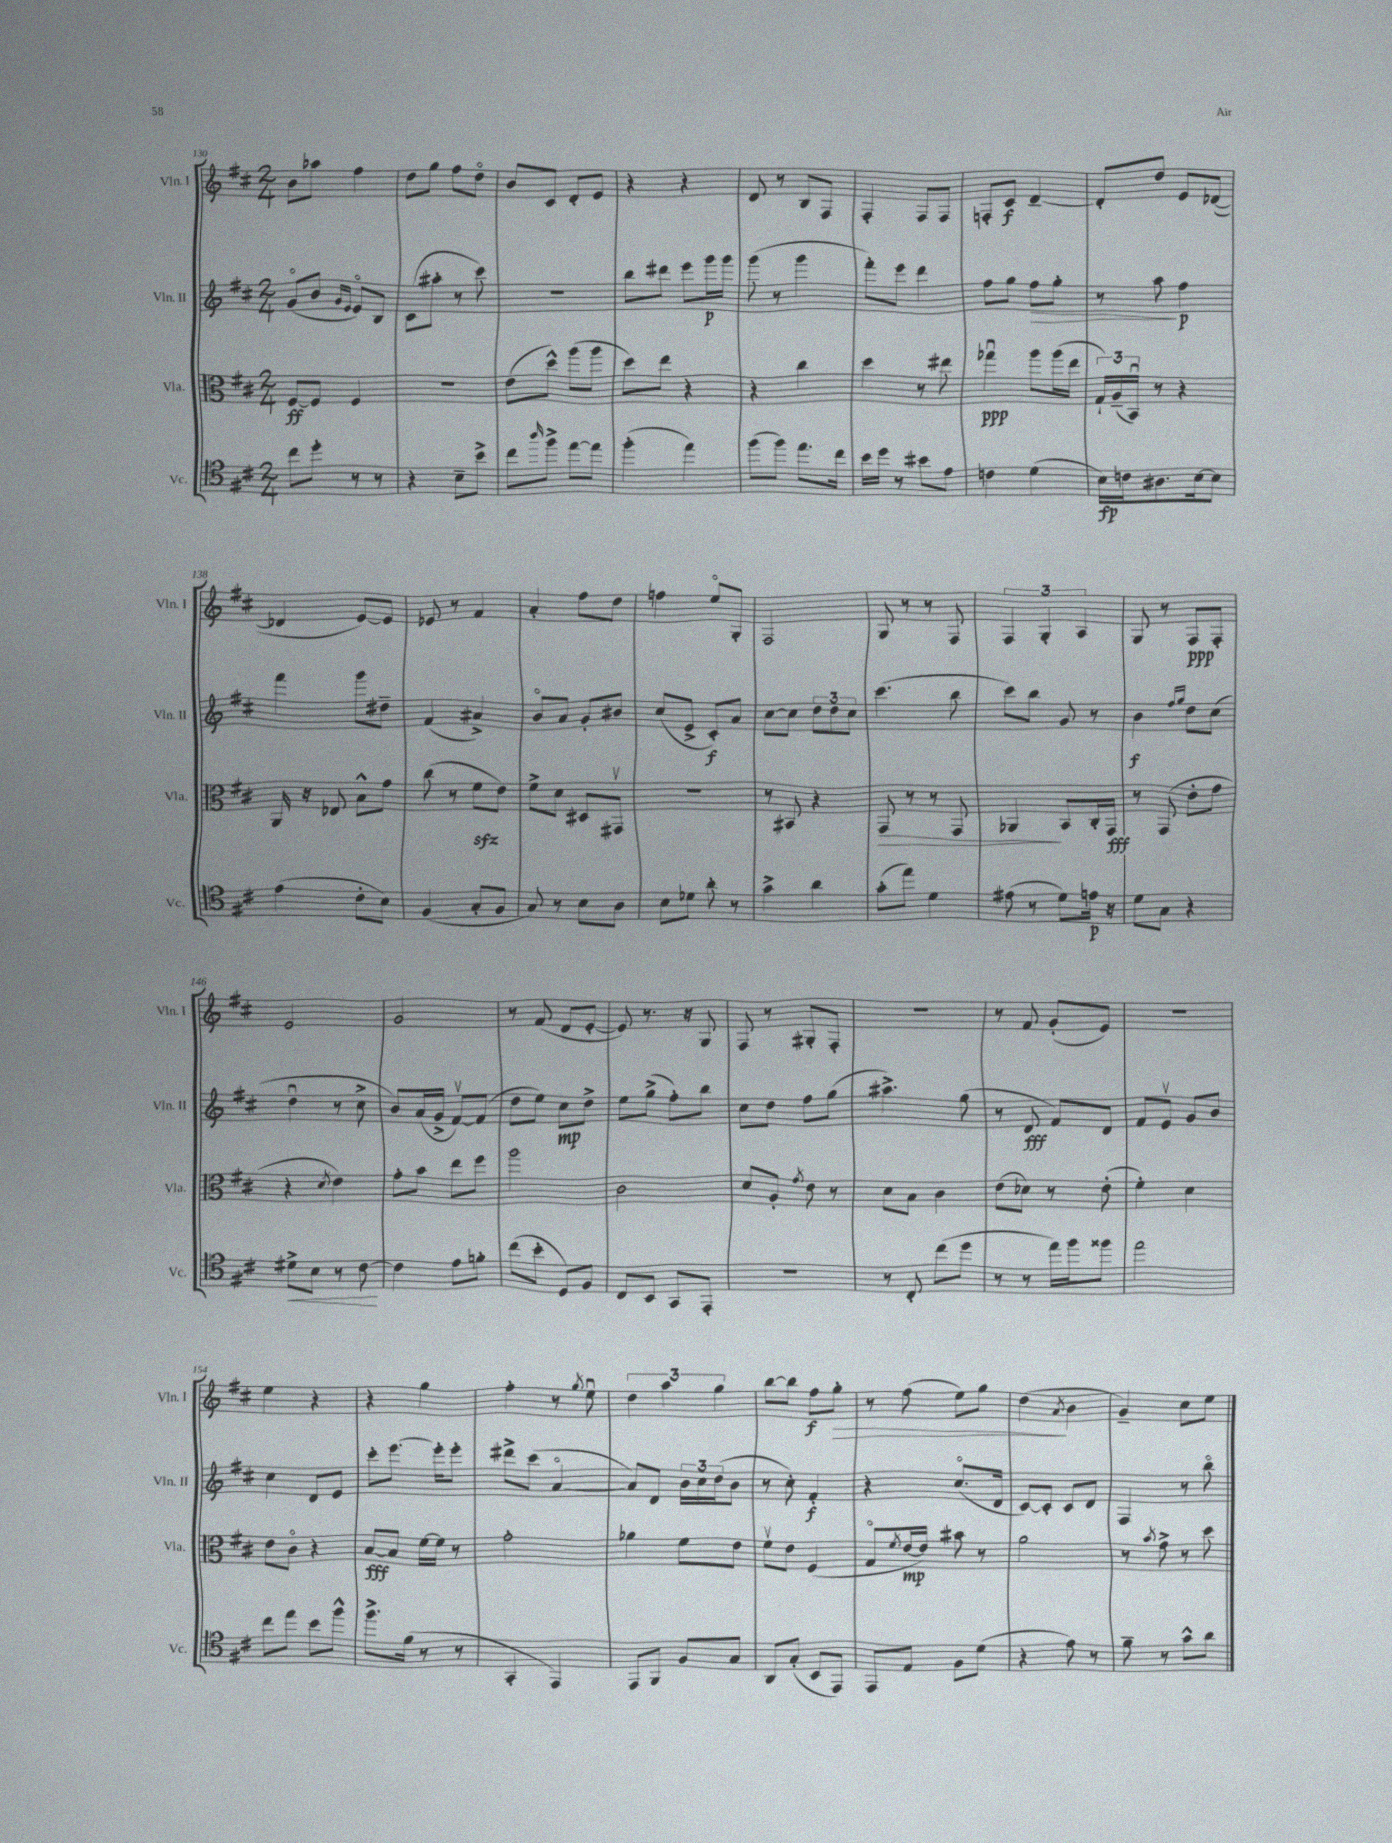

**kern	**kern	**kern	**kern
*staff4	*staff3	*staff2	*staff1
*clefC4	*clefC3	*clefG2	*clefG2
*k[f#c#]	*k[f#c#]	*k[f#c#]	*k[f#c#]
*M2/4	*M2/4	*M2/4	*M2/4
8cc#	[8F#	(8go	8b
8dd'	8F#]	8b	8aa-
.	.	16qqg	.
.	.	16qqe	.
8r	4F#	8eo)	4ff#
8r	.	8B	.
=	=	=	=
4r	2r	(8c#	8dd
.	.	8aa#'	8gg
8B~	.	8r	8ff#
8b^	.	8ccc#)	8ddo
=	=	=	=
8cc#	(8e	2r	8b
16qqaa	.	.	.
8ff#^	8dd^^)	.	8c#
[8ee	(8aa	.	8d'
8ee]	8aa	.	8e
=	=	=	=
(4ff#'	8dd)	8bb	4r
.	8ee	8ddd#	.
4ee)	4r	8eee	4r
.	.	16ggg	.
.	.	16ggg	.
=	=	=	=
(8ff#	4r	(8ggg	8d
8ff#)	.	8r	8r
8.ee	4cc#	4ggg	8B
.	.	.	8F#
16cc#	.	.	.
=	=	=	=
16b	4dd	8fff#')	4F#'
16dd	.	.	.
8r	.	8eee	.
8b#	8r	4ddd	8F#
8e	8ee#	.	8F#
=	=	=	=
4c	4gg-u	8ff#	8F'
.	.	8gg	8c#
(4d	8aa	8ff#	[4d~
.	(16aa	8gg'	.
.	16ee	.	.
=	=	=	=
16B)	24G`)	8r	8d']
.	(24A~	.	.
16c	.	.	.
.	24BBu)	.	.
8.A#	8r	8aa	8dd
.	4r	4ff#	8e
[16B	.	.	.
8B]	.	.	([8d-
=	=	=	=
(4e	16AA	4fff#	4d-]
.	16r	.	.
.	8E-	.	.
8c#'	8B^^	8ggg	[8e)
8B)	8g	8dd#~	8e]
=	=	=	=
(4F#	(8cc#	(4f#	8e-
.	8r	.	8r
8G'	8f#	4a#^)	4f#
8F#	8e)	.	.
=	=	=	=
8G)	8f#^	8bo	4a'
8r	8d	8a	.
8B	8D#	8g'	8ff#
8A	8GG#v	8b#	8dd
=	=	=	=
8B	2r	(8cc#	4ff
8d-	.	8e^	.
8a'	.	8c#')	8eeo
8r	.	8a	8G'
=	=	=	=
4g^	8r	[8cc#	2F#
.	8BB#	8cc#]	.
4a	4r	12dd	.
.	.	12dd	.
.	.	12cc#	.
=	=	=	=
(8g'	8GG	(4.ccc#	8G
8ee)	8r	.	8r
4d	8r	.	8r
.	8GG	8bb	8F#
=	=	=	=
(8e#	4AA-	8ccc#)	6F#
8r	.	8bb	.
.	.	.	6G'
8d)	8BB	8g	.
.	.	.	6A
16e	16C#'	8r	.
16r	16GG	.	.
=	=	=	=
8d	8r	4b	8G
8G	(8GG	.	8r
.	.	16qqff#	.
.	.	16qqgg	.
4r	8e'	8dd	8F#
.	8g	(8cc#	8F#'
=	=	=	=
8d#^	4r	4ddu	2e
8B	.	.	.
.	8qd	.	.
8r	4e)	8r	.
[8c#	.	8cc#^	.
=	=	=	=
4c#]	8g'	8b)	2g
.	8b	(16a	.
.	.	16g^	.
8e	8ee	[8f#v)	.
8f'	8ff#	(8f#]	.
=	=	=	=
(8cc#	2aa	8dd	8r
8b'	.	8ee)	(8f#
8D)	.	8cc#	8d
8F#	.	8dd^	[8e'
=	=	=	=
8C#	2c#	8ee	8e])
8BB	.	(8gg^	8.r
8GG	.	8ff#')	.
.	.	.	16r
8EE'	.	8bb	8G
=	=	=	=
2r	8d	8cc#	8F#
.	8A'	8dd	8r
.	8qg	.	.
.	8e	8ff#	8G#'
.	8r	(8gg	8F#'
=	=	=	=
8r	8d	4.aa#^)	2r
8C#'	8B	.	.
(8cc#	4c#	.	.
8dd	.	(8gg	.
=	=	=	=
8r	(8e	8r	8r
8r	8d-)	8d	8f#
16ee)	8r	8f#)	(8g'
16ff#	.	.	.
8ff##	(8e'	8d	8e)
=	=	=	=
2ee	4f#')	8f#	2r
.	.	8ev	.
.	4d	8g	.
.	.	8b	.
=	=	=	=
8cc#	8e	4cc#	4ee
8ee	8c#o	.	.
8b	4r	8d	4r
8ff#^^	.	8e	.
=	=	=	=
8.ff#^	[8B	8ccc#'	4r
.	8B]	[8.eee	.
(16f#	.	.	.
8r	[16f#	.	4gg
.	16f#]	16eee']	.
8r	8r	8eee'	.
=	=	=	=
4GG'	2g'	8ddd#^	4ff#'
.	.	(8ccc#	.
4EE)	.	[4ao	8r
.	.	.	8qgg
.	.	.	8eeu
=	=	=	=
8EE	4a-	8a])	6dd
8FF#	.	8d	.
.	.	.	6aa
8F#	8f#	24b	.
.	.	24cc#	.
.	.	(24dd	6gg
8G	8e	8b	.
=	=	=	=
8AA	8f#v	8r	[8bb
(8G'	8e	8cc#')	8bb]
8BB	(4F#	4f#'	8ff#
8EE)	.	.	8gg'
=	=	=	=
8EE	8Go	4r	8r
.	8qf#	.	.
8E	[16e	.	(8ff#
.	16e])	.	.
8F#	8b#	(8.cc#o	8ee)
(8d	8r	.	8gg
.	.	16d	.
=	=	=	=
4r	2a	[8c#)	(4dd
.	.	8c#']	.
.	.	.	8qa
8e)	.	8c#	4b
8r	.	8d	.
=	=	=	=
8f#~	8r	4F#	4g~)
.	8qb	.	.
8r	8g^	.	.
8g^^	8r	8r	8cc#
8a	8dd	8bbo	8ee
==	==	==	==
*-	*-	*-	*-
